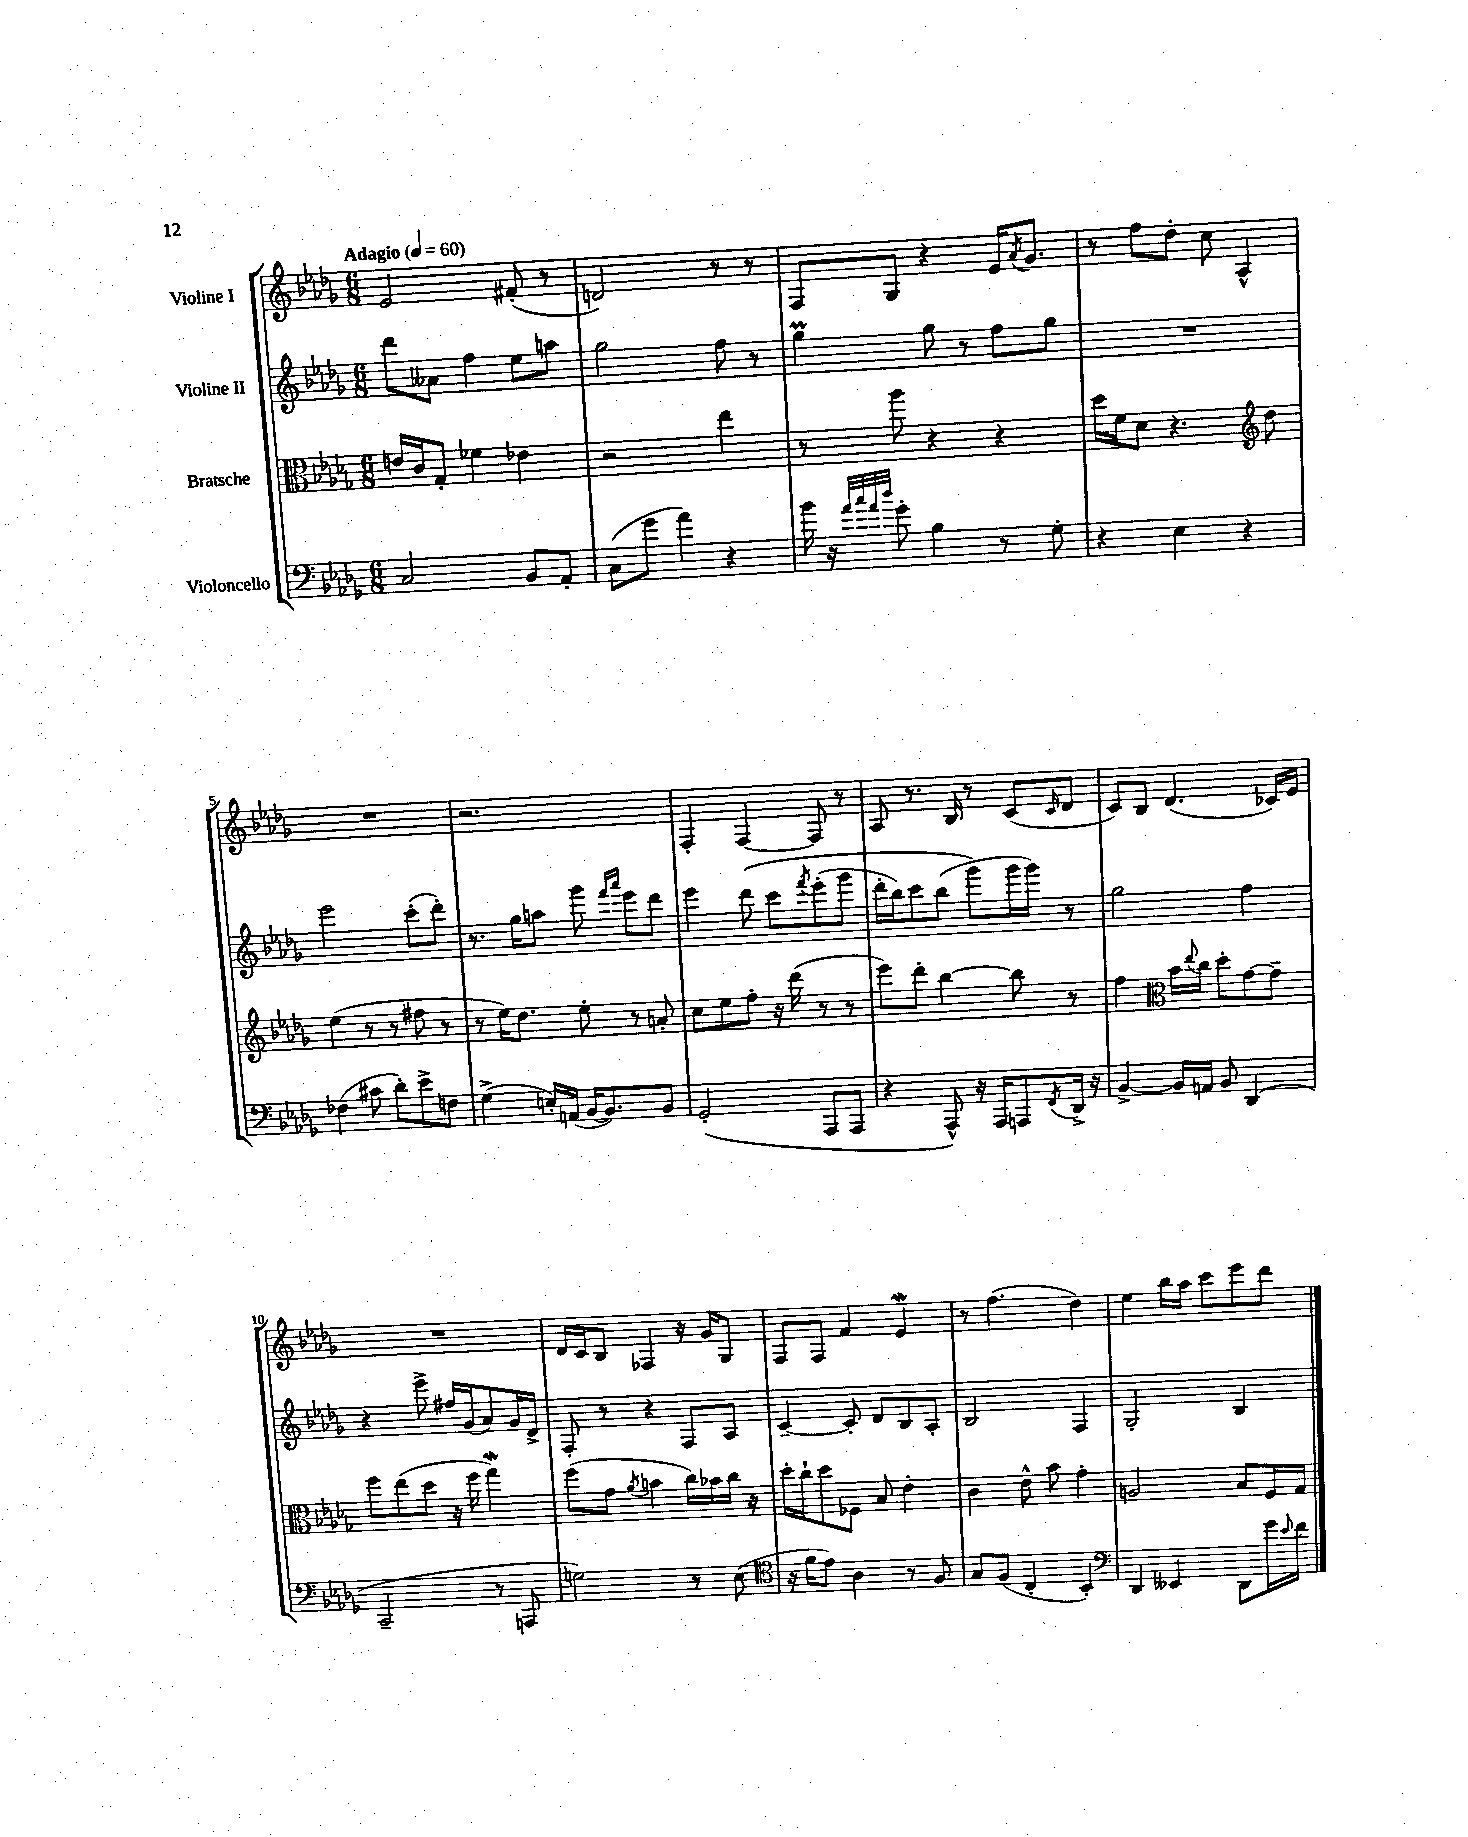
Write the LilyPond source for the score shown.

<<
\new StaffGroup <<
\new Staff = "s0" \with { instrumentName = "Violine I" } {
    \clef treble \key des \major \numericTimeSignature \time 6/8 \tempo "Adagio" 4 = 60
    ees'2 fis'8-.( r8 |
    d'2) r8 r8 |
    f8 ges8 r4 ees'16 \acciaccatura { aes'8 } ges'8. |
    r8 f''8 des''8-. c''8 aes4-^ |
    R2. |
    r2. |
    f4-. f4~ f8 r8 |
    aes8 r8. bes16 r8 c'8( \grace { c'16 } des'8 |
    c'8) bes8 des'4.( ces'16) ees'16 |
    R2. |
    des'16 c'16 bes8 fes4 r16 ges'16 ges8 |
    f8 f8 f'4 ees'4\mordent |
    r8 f''4.( des''4) |
    ees''4 bes''16 aes''16 c'''8 ees'''8 des'''8 \bar "|." |
}
\new Staff = "s1" \with { instrumentName = "Violine II" } {
    \clef treble \key des \major \numericTimeSignature \time 6/8
    des'''8 aeses'8 f''4 ees''8 a''8 |
    ges''2 f''8 r8 |
    ges''4\prall ges''8 r8 f''8 ges''8 |
    R2. |
    ees'''2 c'''8-.( des'''8-.) |
    r8. ges''16 a''8 ges'''8 \grace { f'''16 aes'''16 } ees'''8 des'''8 |
    ees'''4 des'''8\( c'''8 \acciaccatura { f'''8 } ees'''8-.( ges'''8 |
    des'''16-. bes''16) c'''8 bes''8( ges'''8\) ges'''16 ges'''16) r8 |
    ges''2 f''4 |
    r4 ees'''8-> fis''16 ges'16( aes'8) ges'16 des'16-> |
    f8-. r8 r4 f8 aes8 |
    c'4~-- c'8-. des'8 bes8 aes8-. |
    bes2 f4 |
    ges2-. bes4 \bar "|." |
}
\new Staff = "s2" \with { instrumentName = "Bratsche" } {
    \clef alto \key des \major \numericTimeSignature \time 6/8
    e'16 c'16 ges8-. fes'4 ees'4 |
    r2 ees''4 |
    r8 aes''8 r4 r4 |
    des''16 f'16 des'8 r4. \clef treble des''8 |
    ees''4( r8 r8 fis''8 r8 |
    r8 ees''16) des''8. ees''8-. r8 a'8-. |
    c''8 ees''8 f''8-. r16 des'''16( r8 r8 |
    ees'''8) des'''8-. bes''4~ bes''8 r8 |
    f''4 \clef alto bes'16 \appoggiatura { ees''8 } c''16 des''8-. ges'8~ ges'8-- |
    f''8 ees''8( des''8 r16 f''16 ges''4\mordent) |
    f''8( ges'8 \acciaccatura { aes'8 } b'4 c''16) bes'16 c''16 r16 |
    des''16-. c''16-! des''8 fes8 bes8 ees'4-. |
    c'4 ees'8-^ bes'8 ges'4-. |
    a2 bes8 f16 ges16 \bar "|." |
}
\new Staff = "s3" \with { instrumentName = "Violoncello" } {
    \clef bass \key des \major \numericTimeSignature \time 6/8
    c2 bes,8 aes,8-. |
    c8( ges'8 aes'4) r4 |
    bes'16 r16 \grace { aes'32 c''32 aes'32 des''32 } ges'8-. bes4 r8 ges8-. |
    r4 ees4 r4 |
    fes4( cis'8 des'8-.) ees'8-> f8 |
    ges4->( e16-.) a,16( bes,16~ bes,8.) bes,8 |
    ges,2-.( aes,,8 aes,,8 |
    r4 aes,,8-^) r16 aes,,16 a,,8 \acciaccatura { f,8 } des,16-> r16 |
    bes,4~-> bes,16 a,16 bes,8 des,4( |
    c,2-- r8 a,,8 |
    g2) r8 ees8( |
    \clef tenor r16 f'16 ees'8) aes4 r8 f8 |
    ges8 f8( c4-. bes,4-.) |
    \clef bass des,4 eeses,4 des,8 ges'16 \appoggiatura { ees'8 } f'16 \bar "|." |
}
>>
>>
